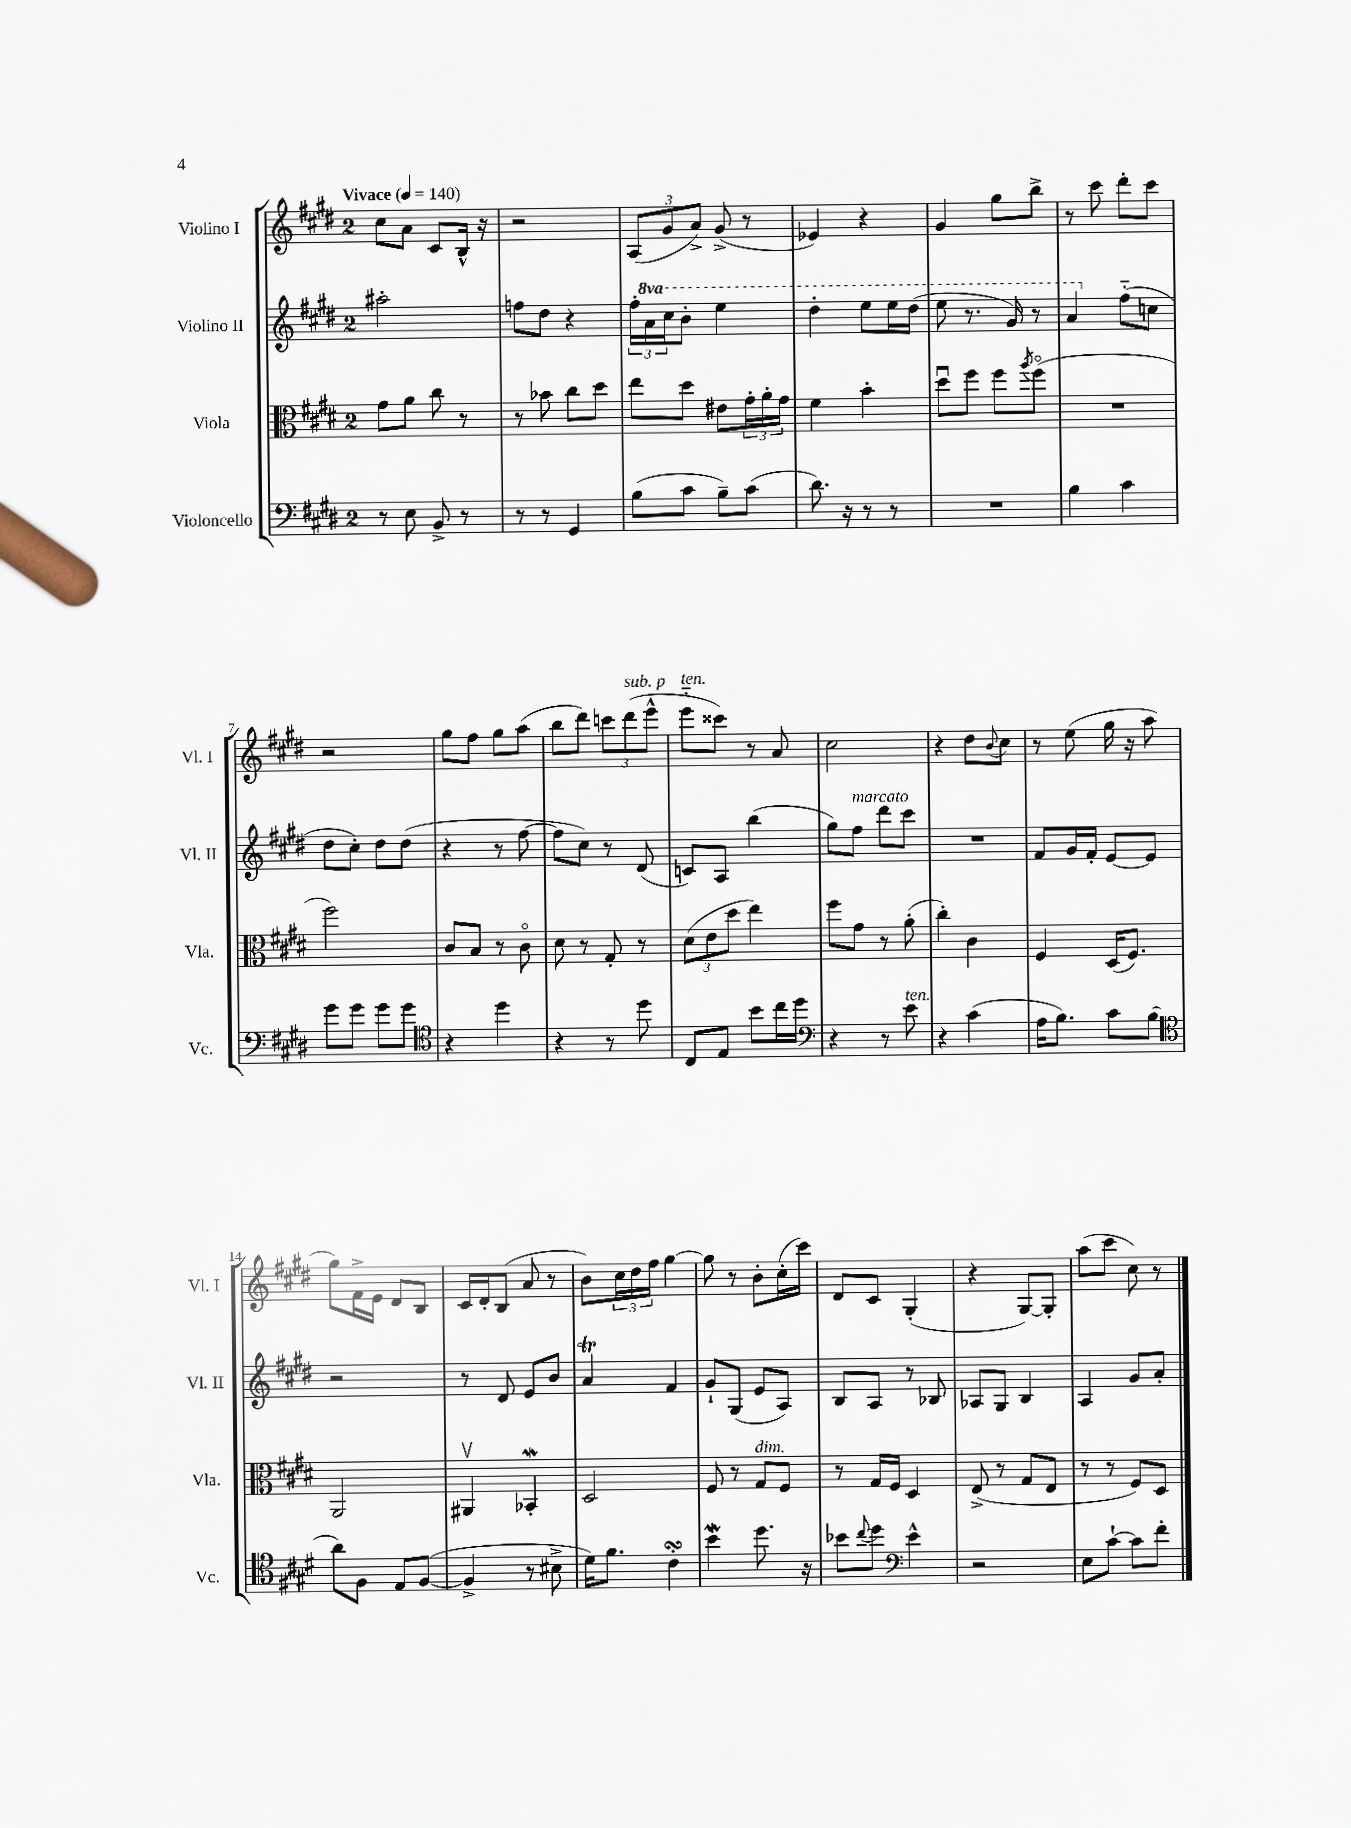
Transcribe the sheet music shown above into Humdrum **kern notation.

**kern	**kern	**kern	**kern
*staff4	*staff3	*staff2	*staff1
*clefF4	*clefC3	*clefG2	*clefG2
*k[f#c#g#d#]	*k[f#c#g#d#]	*k[f#c#g#d#]	*k[f#c#g#d#]
*M2/4	*M2/4	*M2/4	*M2/4
*MM140	*MM140	*MM140	*MM140
8r	8g#\L	2aa#'\	8cc#\L
8E\	8a\J	.	8a\J
8BB^/	8cc#\	.	8c#/L
8r	8r	.	16B^^/Jk
.	.	.	16r
=	=	=	=
8r	8r	8ff\L	2r
8r	8b-\	8dd#\J	.
4GG#/	8cc#\L	4r	.
.	8dd#\J	.	.
=	=	=	=
(8B\L	8ee\L	24ff#'\LL	(12A/L
.	.	24aa\	.
.	.	24ccc#\J	12g#/
8c#\J	8dd#\J	8bb'\J	.
.	.	.	12a^/J)
8B~\L)	8e#\L	4eee\	(8g#^/
(8c#\J	24g#'\L	.	8r
.	24a'\	.	.
.	24g#\JJ	.	.
=	=	=	=
8.d#\)	4f#\	4ddd#'\	4e-/)
16r	.	.	.
8r	4b'\	8eee\L	4r
8r	.	16eee\L	.
.	.	(16ddd#\JJ	.
=	=	=	=
2r	8dd#u\L	8eee\	4g#/
.	8ff#\J	8.r	.
.	8ff#\L	.	8gg#\L
.	.	16gg#/)	.
.	8qaa/	.	.
.	(8ff#o\J	8r	8bb^\J
=	=	=	=
4B\	2r	4aa/	8r
.	.	.	8ccc#\
4c#\	.	(8ff#'~\L	8ddd#'\L
.	.	8cc\J	8ccc#\J
=	=	=	=
8g#\L	2ff#\)	8dd#\L	2r
8g#\J	.	8cc#'\J)	.
8g#\L	.	8dd#\L	.
8g#\J	.	(8dd#\J	.
=	=	=	=
*clefC4	*	*	*
4r	8c#/L	4r	8gg#\L
.	8B/J	.	8ff#\J
4dd#\	8r	8r	8gg#\L
.	8c#o\	[8ff#\	(8aa\J
=	=	=	=
4r	8d#\	8ff#\]L	8bb\L
.	8r	8cc#\J)	8ddd#\J)
8r	8G#'/	8r	12ccc\L
.	.	.	(12ddd#\
8dd#\	8r	(8d#/	.
.	.	.	12eee^^\J
=	=	=	=
8C#/L	(12d#\L	8c/L)	8eee'~\L
.	12e\	.	.
8E/J	.	8A/J	8ccc##\J)
.	12dd#\J	.	.
8b\L	4ee\)	(4bb\	8r
16cc#\L	.	.	8a/
16dd#\JJ	.	.	.
=	=	=	=
*clefF4	*	*	*
4r	8ff#\L	8gg#\L)	2cc#\
.	8g#\J	8ff#\J	.
8r	8r	8ddd#\L	.
8e\	(8a'\	8ccc#\J	.
=	=	=	=
4r	4cc#'\)	2r	4r
(4c#\	4c#\	.	8dd#\L
.	.	.	8qqb/
.	.	.	8cc#\J
=	=	=	=
16A\LK	4F#/	8f#/L	8r
8.B\J)	.	.	.
.	.	16g#/L	(8ee\
.	.	16f#'/JJ	.
8c#\L	(16D#/LK	[8e/L	16gg#\
.	8.F#/J)	.	16r
(8B\J	.	8e/]J	8aa\
=	=	=	=
*clefC4	*	*	*
8a\L)	2AA/	2r	8gg#\L)
8F#\J	.	.	16f#^\L
.	.	.	16e\JJ
8E/L	.	.	8d#/L
([8F#/J	.	.	8B/J
=	=	=	=
4F#^/]	4AA#v/	8r	16c#/LL
.	.	.	16d#'/J
.	.	8d#/	(8B/J
8r	4BB-'/	8e/L	8a/
8B#^\	.	8b/J	8r
=	=	=	=
16d#\LK)	2D#/	4a/	8b\L)
8.f#\J	.	.	.
.	.	.	24cc#\L
.	.	.	24dd#\
.	.	.	24ff#\JJ
4c#'\	.	4f#/	[4gg#\
=	=	=	=
4b\	8F#/	8g#`/L	8gg#\]
.	8r	(8G#/J	8r
8.dd#\	8G#/L	8e/L	8b'\L
.	8F#/J	8A/J)	(16cc#'\L
16r	.	.	16ccc#\JJ)
=	=	=	=
8b-\L	8r	8B/L	8d#/L
8qqcc#/	.	.	.
8dd#\J	16G#/LL	8A/J	8c#/J
.	16F#/JJ	.	.
*clefF4	*	*	*
4e^^\	4D#/	8r	(4G#'/
.	.	8B-/	.
=	=	=	=
2r	(8E^/	8A-/L	4r
.	8r	8G#/J	.
.	8G#/L	4B/	[8G#/L)
.	8E/J	.	8G#'/]J
=	=	=	=
8E\L	8r	4A/	(8aa\L
[8c#`\J	8r	.	8ccc#\J
8c#\]L	8F#/L)	8g#/L	8cc#\)
8f#'\J	8D#/J	8a'/J	8r
==	==	==	==
*-	*-	*-	*-
